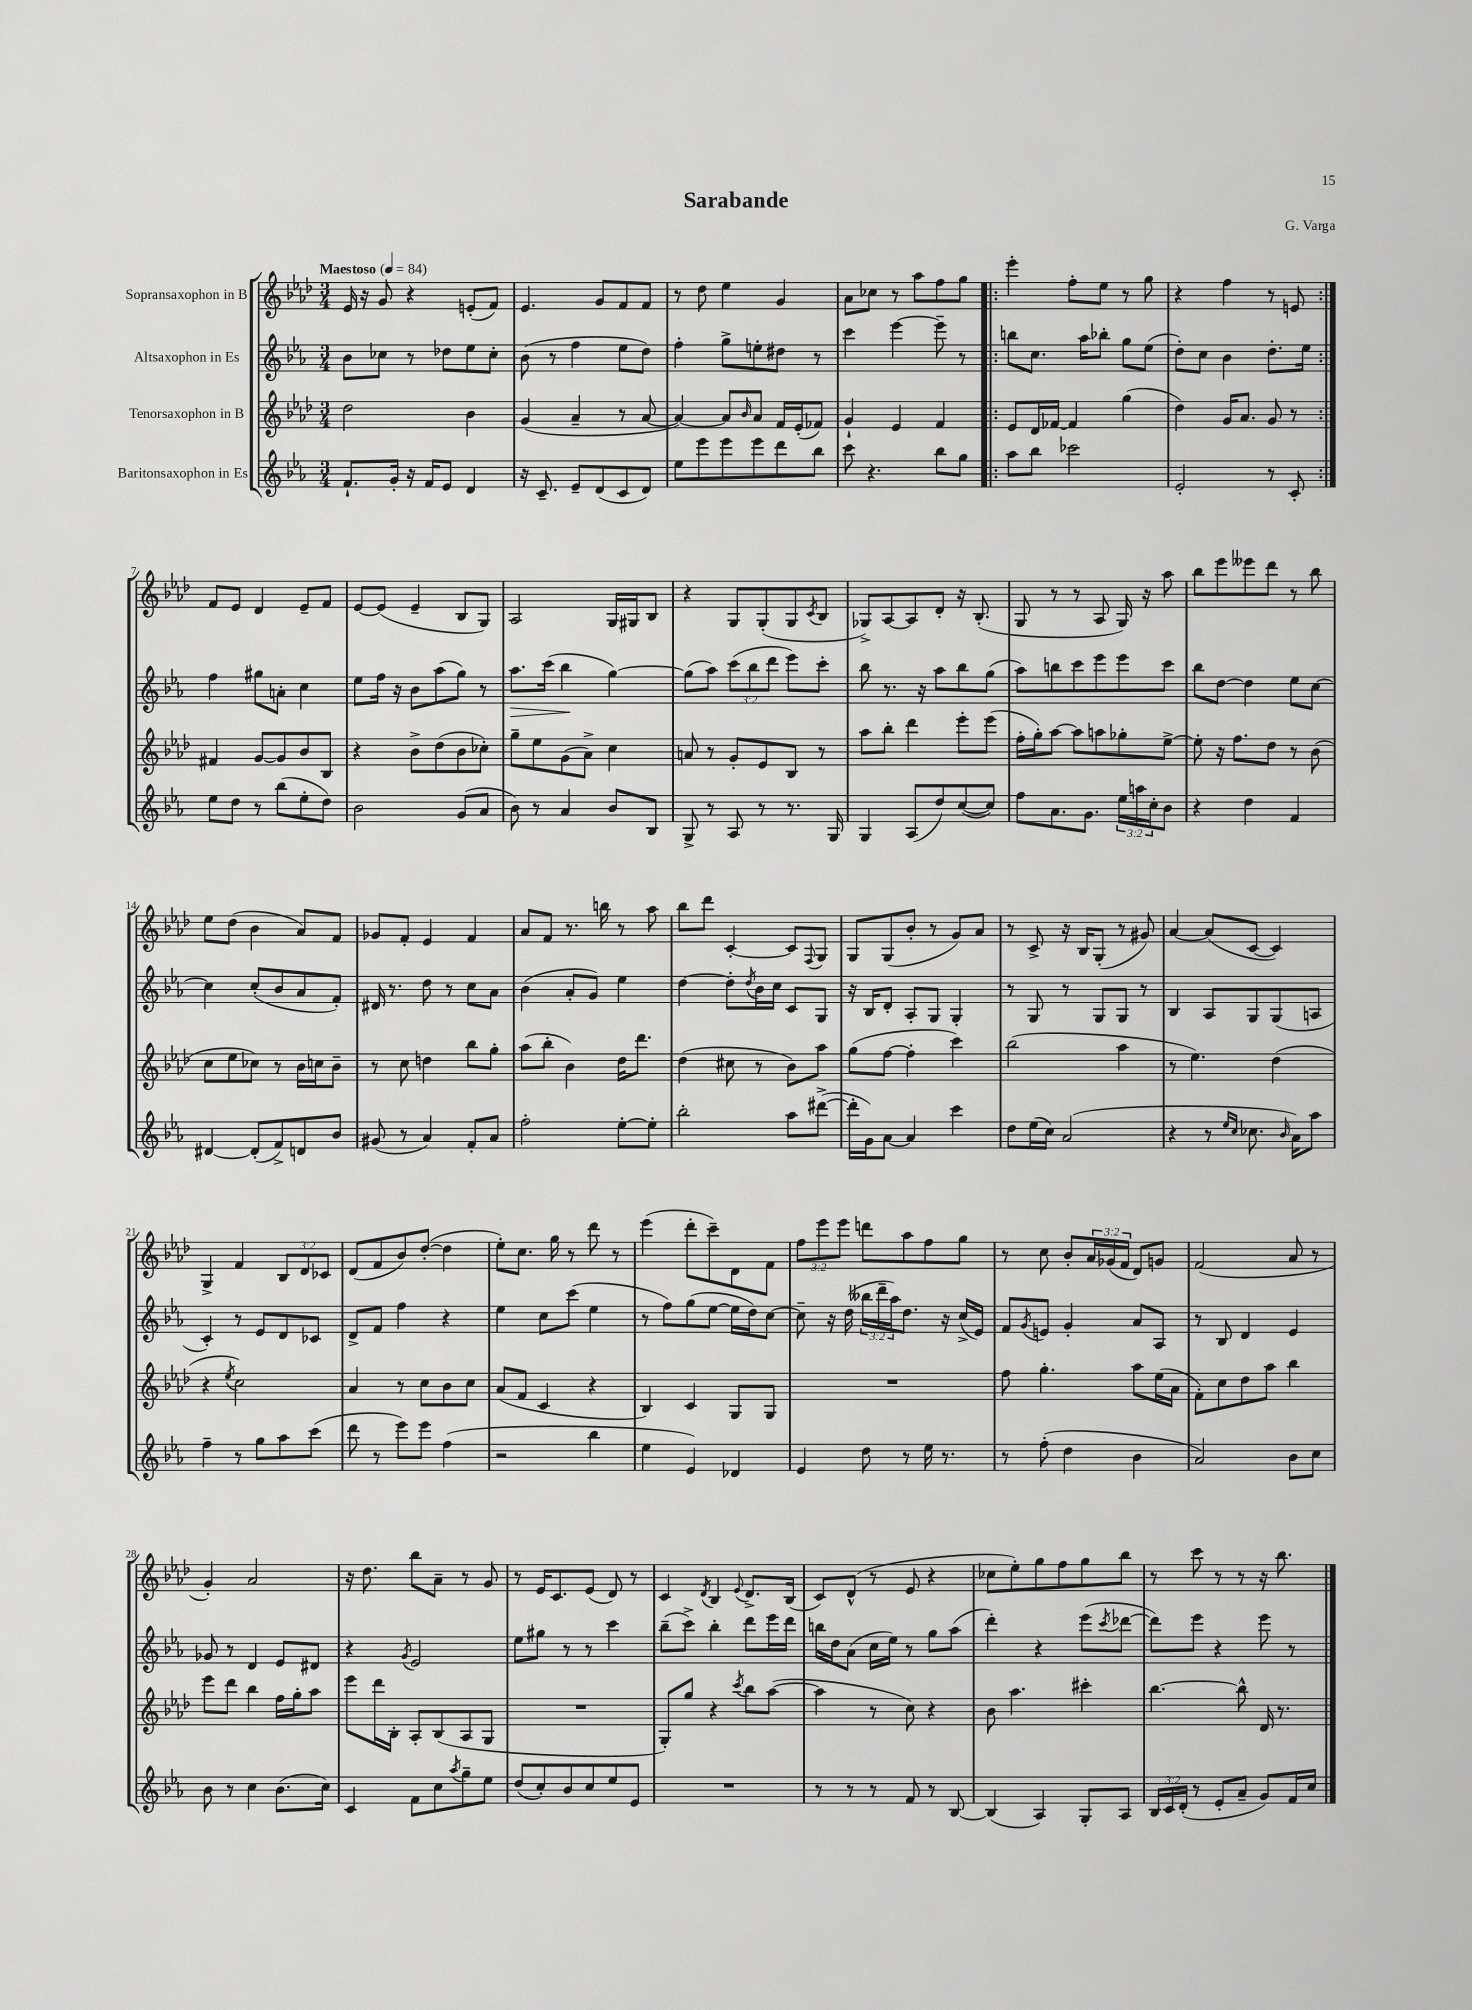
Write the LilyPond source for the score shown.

\header { title = "Sarabande" composer = "G. Varga" }
<<
\new StaffGroup <<
\new Staff = "s0" \with { instrumentName = "Sopransaxophon in B" } {
    \clef treble \key aes \major \numericTimeSignature \time 3/4 \override Staff.TupletNumber.text = #tuplet-number::calc-fraction-text \tempo "Maestoso" 4 = 84
    ees'16 r16 g'8 r4 e'8-.( f'8) |
    ees'4. g'8 f'8 f'8 |
    r8 des''8 ees''4 g'4 |
    aes'8 ces''8 r8 aes''8 f''8 g''8 |
    \repeat volta 2 { ees'''4-. f''8-. ees''8 r8 g''8 |
    r4 f''4 r8 e'8 | }
    f'8 ees'8 des'4 ees'8-- f'8 |
    ees'8~ ees'8( ees'4-- bes8 g8) |
    aes2 g16 gis16 bes8 |
    r4 g8 g8-.( g8 \acciaccatura { c'8 } bes8 |
    ges8->) aes8~ aes8 des'8-. r16 bes8.-.( |
    g8 r8 r8 aes8 g16) r16 aes''8 |
    bes''8 ees'''8 eeses'''8 des'''8 r8 bes''8 |
    ees''8 des''8( bes'4 aes'8) f'8 |
    ges'8 f'8-. ees'4 f'4 |
    aes'8 f'8 r8. b''16 r8 aes''8 |
    bes''8 des'''8 c'4~-. c'8 \appoggiatura { f8 } g8 |
    g8 g8( bes'8-. r8 g'8) aes'8 |
    r8 c'8-> r16 bes16 g8-.( r8 gis'8) |
    aes'4~ aes'8( c'8~ c'4) |
    g4-> f'4 \tuplet 3/2 { bes8 des'8 ces'8 } |
    des'8( f'8 bes'8) des''8~-.( des''4 |
    ees''8-.) c''8. g''16 r8 des'''8 r8 |
    ees'''4( des'''8-. c'''8--) des'8 f'8 |
    \tuplet 3/2 { f''8 ees'''8 ees'''8 } d'''8 aes''8 f''8 g''8 |
    r8 c''8 bes'8-. \tuplet 3/2 { aes'16 ges'16( f'16 } des'8) g'8 |
    f'2( aes'8 r8 |
    g'4-.) aes'2 |
    r16 des''8. bes''8 aes'8-- r8 g'8 |
    r8 ees'16 c'8. ees'8( des'8) r8 |
    c'4 \acciaccatura { des'8 } bes4 \appoggiatura { ees'8 } des'8.-> bes16( |
    c'8) des'8-^( r8 ees'8 r4 |
    ces''8 ees''8-.) g''8 f''8 g''8 bes''8 |
    r8 c'''8 r8 r8 r16 bes''8. \bar "|." |
}
\new Staff = "s1" \with { instrumentName = "Altsaxophon in Es" } {
    \clef treble \key ees \major \numericTimeSignature \time 3/4 \override Staff.TupletNumber.text = #tuplet-number::calc-fraction-text
    bes'8 ces''8 r8 des''8 ees''8 ces''8-. |
    bes'8( r8 f''4 ees''8 d''8) |
    f''4-. g''8-> e''8-. dis''8 r8 |
    c'''4 ees'''4~ ees'''8-- r8 |
    \repeat volta 2 { b''8 c''8. aes''16 bes''8-. g''8 ees''8( |
    d''8-.) c''8 bes'4 d''8.-. ees''16 | }
    f''4 gis''8 a'8-. c''4 |
    ees''8 f''16 r16 bes'8 aes''8( g''8) r8 |
    aes''8.\> c'''16( bes''4\! g''4~) |
    g''8( aes''8) \tuplet 3/2 { c'''8( bes''8 d'''8 } ees'''8) c'''8-. |
    bes''8 r8. r16 aes''8 bes''8 g''8( |
    aes''8) b''8 c'''8 ees'''8 ees'''8 c'''8 |
    bes''8 d''8~ d''4 ees''8 c''8~ |
    c''4 c''8-.( bes'8 aes'8 f'8-.) |
    dis'16 r8. d''8 r8 c''8 aes'8 |
    bes'4( aes'8-. g'8) ees''4 |
    d''4~ d''8-. \acciaccatura { d''8 } bes'16 c''16 c'8 g8 |
    r16 bes16 d'8-. aes8-. g8 g4-. |
    r8 g8 r8 g8 g8 r8 |
    bes4 aes8 g8 g8( a8 |
    c'4-.) r8 ees'8 d'8 ces'8 |
    d'8-> f'8 f''4 r4 |
    ees''4 c''8 c'''8( ees''4 |
    r8 f''8) g''8( ees''8~ ees''16 d''16) c''8~ |
    c''8-- r16 d''16( \tuplet 3/2 { beses''16 d'''16-- aes''16) } d''8. r16 c''16->( ees'16) |
    f'8 \acciaccatura { g'8 } e'8 g'4-. aes'8 aes8 |
    r8 bes8 d'4 ees'4 |
    ges'8 r8 d'4 ees'8 dis'8 |
    r4 \acciaccatura { g'8 } ees'2 |
    ees''8 gis''8 r8 r8 c'''4 |
    bes''8--( c'''8->) bes''4-. d'''8 ees'''16 d'''16 |
    b''16 d''16 aes'8( c''16 ees''16) r8 g''8 aes''8( |
    d'''4-.) r4 ees'''8( \acciaccatura { c'''8 } des'''8~ |
    des'''8) ees'''8 r4 ees'''8 r8 \bar "|." |
}
\new Staff = "s2" \with { instrumentName = "Tenorsaxophon in B" } {
    \clef treble \key aes \major \numericTimeSignature \time 3/4
    des''2 bes'4 |
    g'4( aes'4-- r8 aes'8~ |
    aes'4~) aes'8 \grace { bes'16 } aes'8 f'16 ees'16-.( fes'8) |
    g'4-! ees'4 f'4 |
    \repeat volta 2 { ees'8 des'16 fes'16~ fes'4 g''4( |
    des''4) g'16 aes'8. g'8 r8 | }
    fis'4 g'8~ g'8 bes'8 bes8 |
    r4 bes'8-> des''8( bes'8 ces''8-.) |
    g''8-- ees''8 g'8( aes'8->) c''4 |
    a'8 r8 g'8-. ees'8 bes8 r8 |
    aes''8 bes''8-. des'''4 ees'''8-. ees'''8( |
    f''16-. g''16-.) aes''8~ aes''8 a''8 ges''8-. ees''8~-> |
    ees''8-. r16 f''8. des''8 r8 bes'8( |
    c''8 ees''8 ces''8) r8 bes'16 c''16 bes'8-- |
    r8 c''8 d''4 bes''8 g''8-. |
    aes''8( bes''8-. bes'4) des''16 des'''8. |
    des''4( cis''8 r8 bes'8) aes''8 |
    g''8( f''8~ f''4-. c'''4) |
    bes''2( aes''4 |
    r8 ees''4.) des''4( |
    r4 \acciaccatura { ees''8 } c''2) |
    aes'4 r8 c''8 bes'8 c''8 |
    aes'8( f'8 c'4 r4 |
    bes4) c'4 g8 g8 |
    R2. |
    f''8 g''4.-. aes''8 ees''16( aes'16 |
    f'8-.) c''8 des''8 aes''8 bes''4 |
    ees'''8 des'''8 bes''4 f''16 g''16-. aes''8 |
    ees'''8 des'''16 bes16-. aes8-. bes8( aes8 g8 |
    R2. |
    g8-.) g''8 r4 \acciaccatura { c'''8 } bes''8 aes''8~( |
    aes''4 r8 c''8) r4 |
    bes'8 aes''4. cis'''4-. |
    bes''4.~ bes''8-^ des'16 r8. \bar "|." |
}
\new Staff = "s3" \with { instrumentName = "Baritonsaxophon in Es" } {
    \clef treble \key ees \major \numericTimeSignature \time 3/4 \override Staff.TupletNumber.text = #tuplet-number::calc-fraction-text
    f'8.-! g'16-. r16 f'16 ees'8 d'4 |
    r16 c'8.-- ees'8-- d'8( c'8 d'8) |
    ees''8 ees'''8 ees'''8 ees'''8 d'''8 bes''8 |
    c'''8 r4. bes''8 g''8 |
    \repeat volta 2 { aes''8 bes''8 ces'''2 |
    ees'2-. r8 c'8-. | }
    ees''8 d''8 r8 bes''8( ees''8-. d''8) |
    bes'2 g'8( aes'8 |
    bes'8) r8 aes'4 bes'8 bes8 |
    g8-> r8 aes8 r8 r8. g16 |
    g4 aes8( d''8) c''8~( c''8) |
    f''8 aes'8. g'8. \tuplet 3/2 { ees''16 a''16 c''16-. } bes'8 |
    r4 d''4 f'4 |
    dis'4~ dis'8-.( f'8->) d'8 bes'8 |
    gis'8( r8 aes'4) f'8-. aes'8 |
    f''2-. ees''8~-. ees''8-. |
    bes''2-. aes''8 dis'''8~->( |
    dis'''16-. g'16) aes'8~ aes'4 c'''4 |
    d''8 ees''16( c''16) aes'2( |
    r4 r8 \grace { ees''16 c''16 } ces''8. \grace { bes'16 } aes'16) aes''8 |
    f''4-- r8 g''8 aes''8 c'''8( |
    d'''8 r8 ees'''8) ees'''8 f''4( |
    r2 bes''4 |
    ees''4 ees'4) des'4 |
    ees'4 d''8 r8 ees''16 r8. |
    r8 f''8-.( d''4 bes'4 |
    aes'2) bes'8 c''8 |
    bes'8 r8 c''4 bes'8.( c''16) |
    c'4 f'8 c''8 \acciaccatura { aes''8 } g''8-- ees''8 |
    d''8( c''8-.) bes'8 c''8 ees''8 ees'8 |
    R2. |
    r8 r8 r8 f'8 r8 bes8~ |
    bes4( aes4) g8-. aes8 |
    \tuplet 3/2 { bes16 c'16 d'16-.( } r8 ees'8-. aes'8-- g'8) f'16 c''16 \bar "|." |
}
>>
>>
